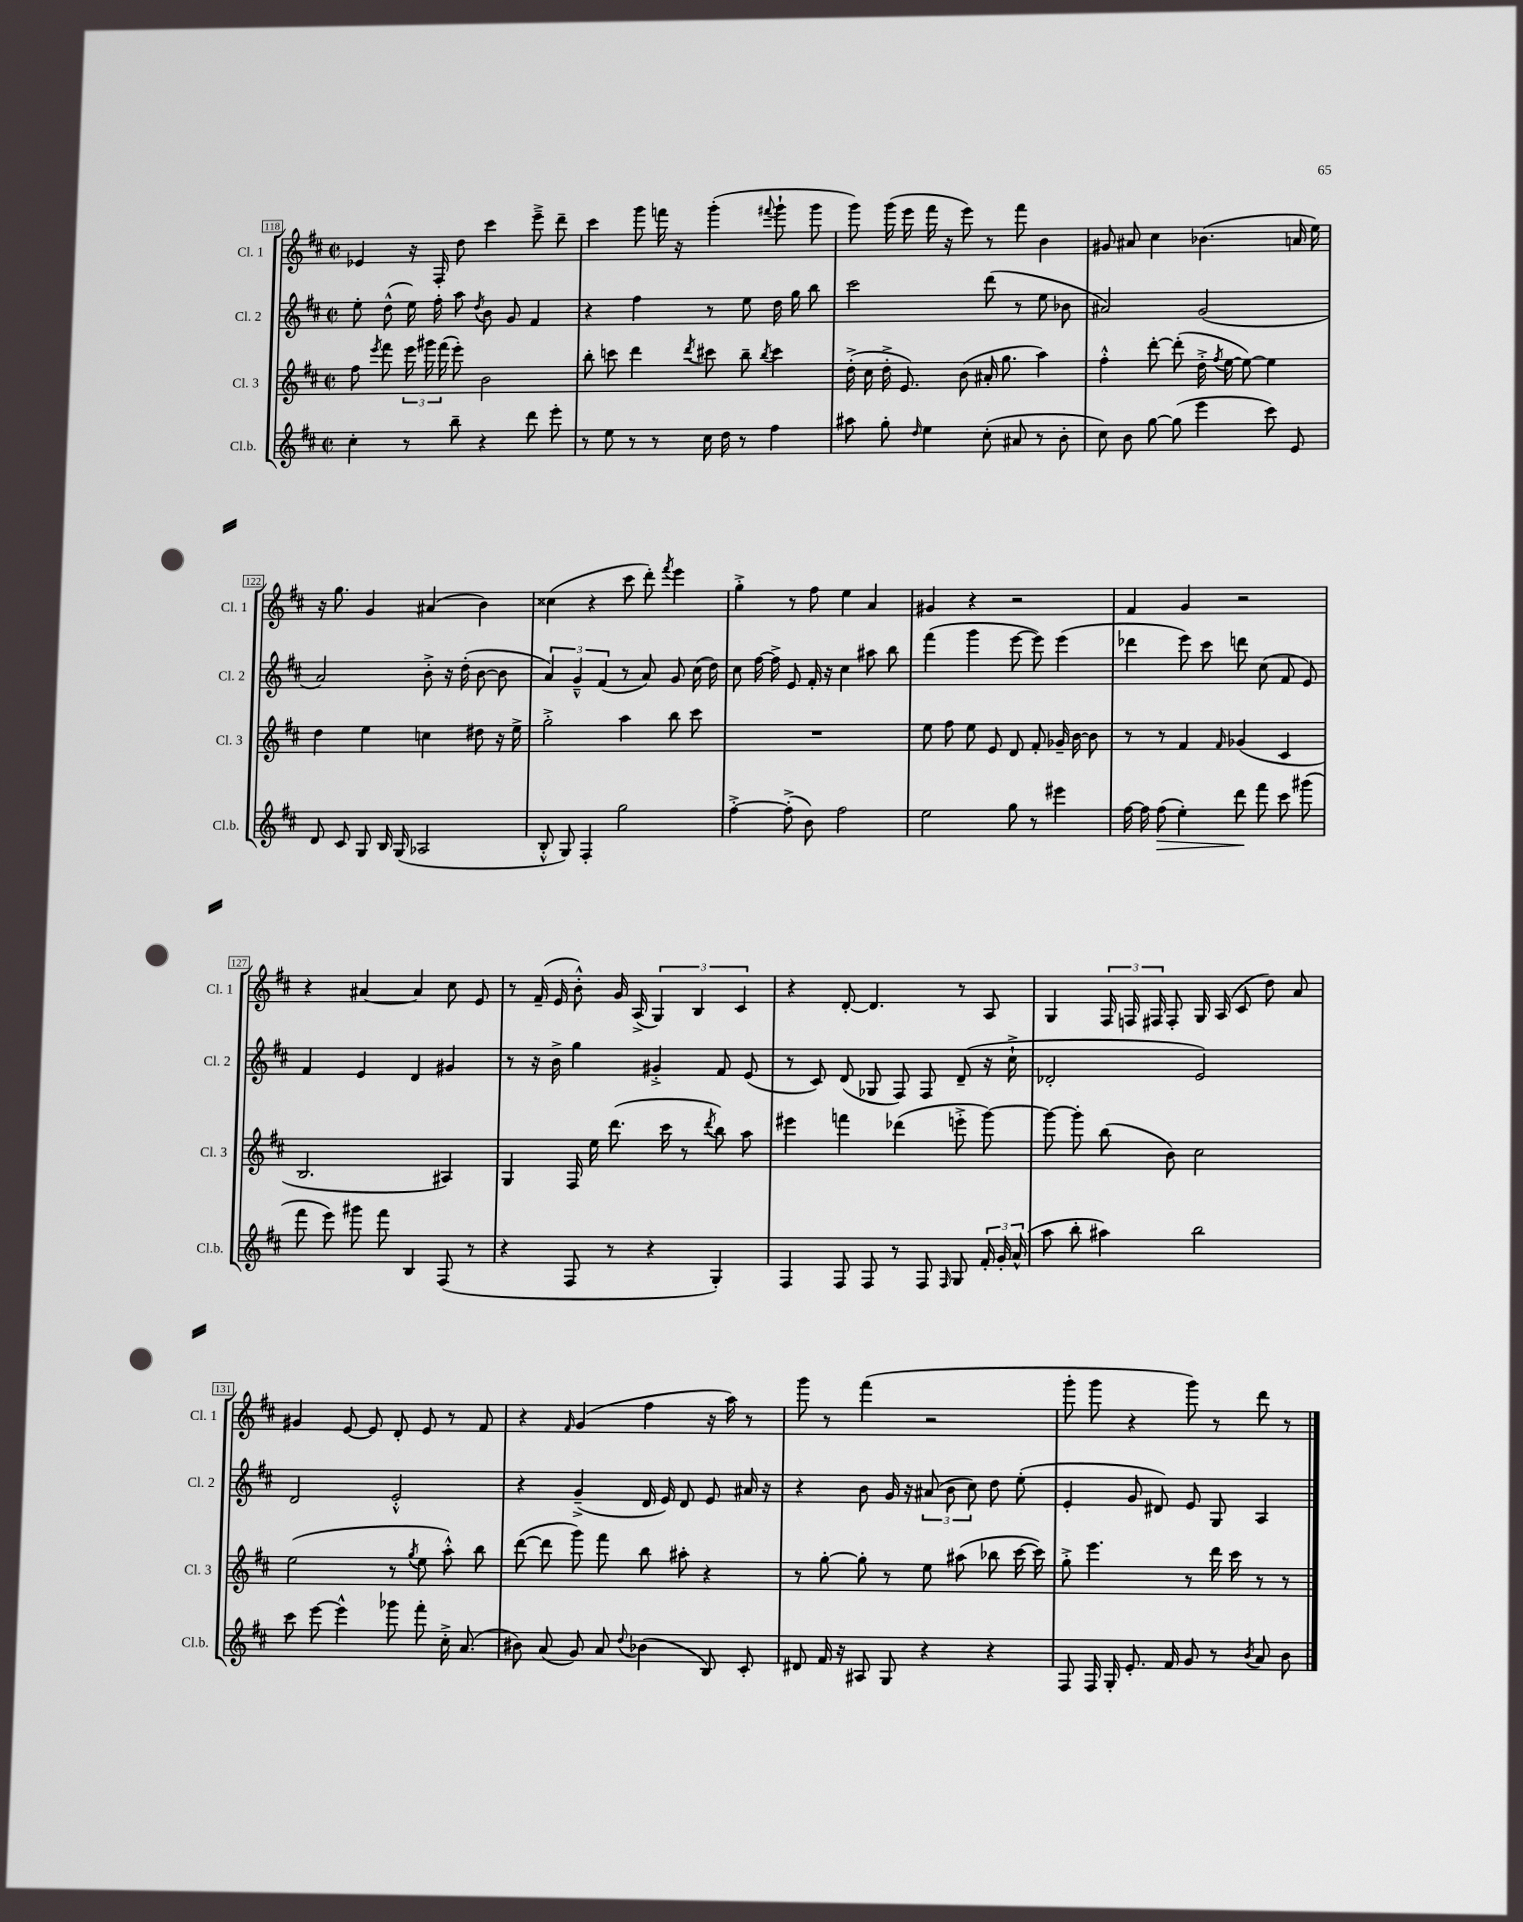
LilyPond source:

<<
\new StaffGroup <<
\new Staff = "s0" \with { instrumentName = "Cl. 1" shortInstrumentName = "Cl. 1" } {
    \clef treble \key d \major \defaultTimeSignature \time 2/2
    \autoBeamOff ees'4 r16 fis16-. d''8 cis'''4 e'''8---> d'''8-- |
    cis'''4 g'''8 f'''16 r16 g'''4-.( \appoggiatura { fis'''8 } g'''8-! g'''8 |
    g'''8) g'''16( e'''16 fis'''16 r16 e'''8) r8 fis'''8 b'4 |
    gis'8 ais'8 cis''4 bes'4.( a'16 e''16) |
    r16 g''8. g'4 ais'4( b'4) |
    cisis''4( r4 cis'''8 d'''8-.) \acciaccatura { fis'''8 } e'''4 |
    g''4-.-> r8 fis''8 e''4 a'4 |
    gis'4 r4 r2 |
    fis'4 g'4 r2 |
    r4 ais'4~ ais'4 cis''8 e'8 |
    r8 fis'16--( e'16 b'8-.-^) g'16 a16->( \tuplet 3/2 { g4) b4 cis'4 } |
    r4 d'8~-. d'4. r8 a8 |
    g4 \tuplet 3/2 { fis16 f16 fis16 } fis8-. g16 a16( cis'8 d''8) a'8 |
    gis'4 e'8~ e'8 d'8-. e'8 r8 fis'8 |
    r4 \grace { fis'16 } g'4( fis''4 r16 a''16) r8 |
    g'''8 r8 fis'''4( r2 |
    g'''8-. g'''8 r4 g'''8) r8 d'''8 r8 \bar "|." |
}
\new Staff = "s1" \with { instrumentName = "Cl. 2" shortInstrumentName = "Cl. 2" } {
    \clef treble \key d \major \defaultTimeSignature \time 2/2
    \autoBeamOff e''8-. d''8-^( e''16) fis''16-. a''8 \acciaccatura { d''8 } b'8 g'8 fis'4 |
    r4 fis''4 r8 e''8 d''16 g''16 b''8 |
    cis'''2 d'''8( r8 e''8 bes'8 |
    ais'2) g'2( |
    a'2) b'8-.-> r16 d''16-.( b'8~ b'8 |
    \tuplet 3/2 { a'4) g'4---^ fis'4( } r8 a'8) g'8 cis''16( d''16) |
    cis''8 fis''16~ fis''16-> e'8 fis'16-. r16 cis''4 ais''8 b''8 |
    fis'''4( g'''4 e'''8~ e'''8) e'''4( |
    des'''4 e'''8) cis'''8 d'''8 cis''8( fis'8 e'8) |
    fis'4 e'4 d'4 gis'4 |
    r8 r16 b'16-> g''4 gis'4-.-> fis'8 e'8( |
    r8 cis'8) d'8( ges8 fis8) fis8 d'8--( r16 cis''16-!-> |
    des'2-. e'2) |
    d'2 e'2-.-^ |
    r4 g'4--->( d'16 e'16) d'8 e'8 ais'16 r16 |
    r4 b'8 g'16 r16 \tuplet 3/2 { ais'8( b'8 cis''8) } d''8 e''8-.( |
    e'4-. g'8 dis'8) e'8 g8 a4 \bar "|." |
}
\new Staff = "s2" \with { instrumentName = "Cl. 3" shortInstrumentName = "Cl. 3" } {
    \clef treble \key d \major \defaultTimeSignature \time 2/2
    \autoBeamOff fis''8 \acciaccatura { e'''8 } fis'''8 \tuplet 3/2 { e'''16 gis'''16 fis'''16( } e'''8-.) b'2 |
    b''8-. c'''8 d'''4 \acciaccatura { d'''8 } cis'''8 b''8-- \acciaccatura { b''8 } cis'''4 |
    d''16-.->( cis''16 d''16-.-> e'8.) b'8( ais'16-. g''8. a''4) |
    fis''4-.-^ d'''8~-. d'''8-.( d''16-.-> \acciaccatura { fis''8 } e''16~ e''8~) e''4 |
    d''4 e''4 c''4 dis''8 r16 e''16-> |
    g''2-.-> a''4 b''8 cis'''8 |
    R1 |
    e''8 fis''8 e''8 e'8 d'8 fis'8-. ges'16-- b'16~ b'8 |
    r8 r8 fis'4 \grace { fis'16 } ges'4( cis'4 |
    b2. ais4) |
    g4 fis16 e''16 d'''8.( cis'''16 r8 \acciaccatura { d'''8 } b''8) a''8 |
    eis'''4 f'''4 des'''4( e'''8-.-> g'''8~) |
    g'''8~ g'''8-. b''8( b'8) cis''2 |
    e''2( r8 \acciaccatura { g''8 } e''8 a''8-.-^) b''8 |
    d'''8~( d'''8 g'''8) fis'''8 b''8 ais''8-. r4 |
    r8 g''8~-. g''8-. r8 e''8 ais''8( bes''8 cis'''16~ cis'''16) |
    g''8-.-> e'''4. r8 d'''16 cis'''16 r8 r8 \bar "|." |
}
\new Staff = "s3" \with { instrumentName = "Cl.b." shortInstrumentName = "Cl.b." } {
    \clef treble \key d \major \defaultTimeSignature \time 2/2
    \autoBeamOff cis''4-. r8 b''8-- r4 d'''8 e'''8-. |
    r8 e''8 r8 r8 cis''16 d''16 r8 fis''4 |
    ais''8 g''8-. \grace { d''16 } e''4 cis''8-.( ais'8 r8 b'8-. |
    cis''8) b'8 g''8~ g''8( e'''4 cis'''8) e'8 |
    d'8 cis'8 g8 b16 g16( aes2 |
    b8-.-^ g8) fis4-. g''2 |
    fis''4~-.-> fis''8-.->( b'8) fis''2 |
    e''2 g''8 r8 eis'''4 |
    fis''16~ fis''16 fis''8\>( e''4-.) d'''8\! fis'''8 cis'''8 gis'''8( |
    fis'''8 e'''8) gis'''8 fis'''8 b4 fis8( r8 |
    r4 fis8 r8 r4 g4-.) |
    fis4 fis8 fis8 r8 fis8 \grace { fis16 } g8 \tuplet 3/2 { fis'16-. g'16-. a'16-^( } |
    a''8 b''8-. ais''4) b''2 |
    cis'''8 e'''8~ e'''4-^ ges'''8 fis'''8-. cis''16-.-> a'8.( |
    bis'8) a'8( g'8) a'8 \appoggiatura { d''8 } bes'4( b8) cis'8-. |
    dis'8 fis'16 r16 ais8 g8 r4 r4 |
    fis8 fis16 g16-. e'8.-. fis'16 g'8 r8 \acciaccatura { b'8 } a'8 b'8 \bar "|." |
}
>>
>>
\layout { \context { \Score currentBarNumber = #118 \override BarNumber.stencil = #(make-stencil-boxer 0.1 0.3 ly:text-interface::print) } }
